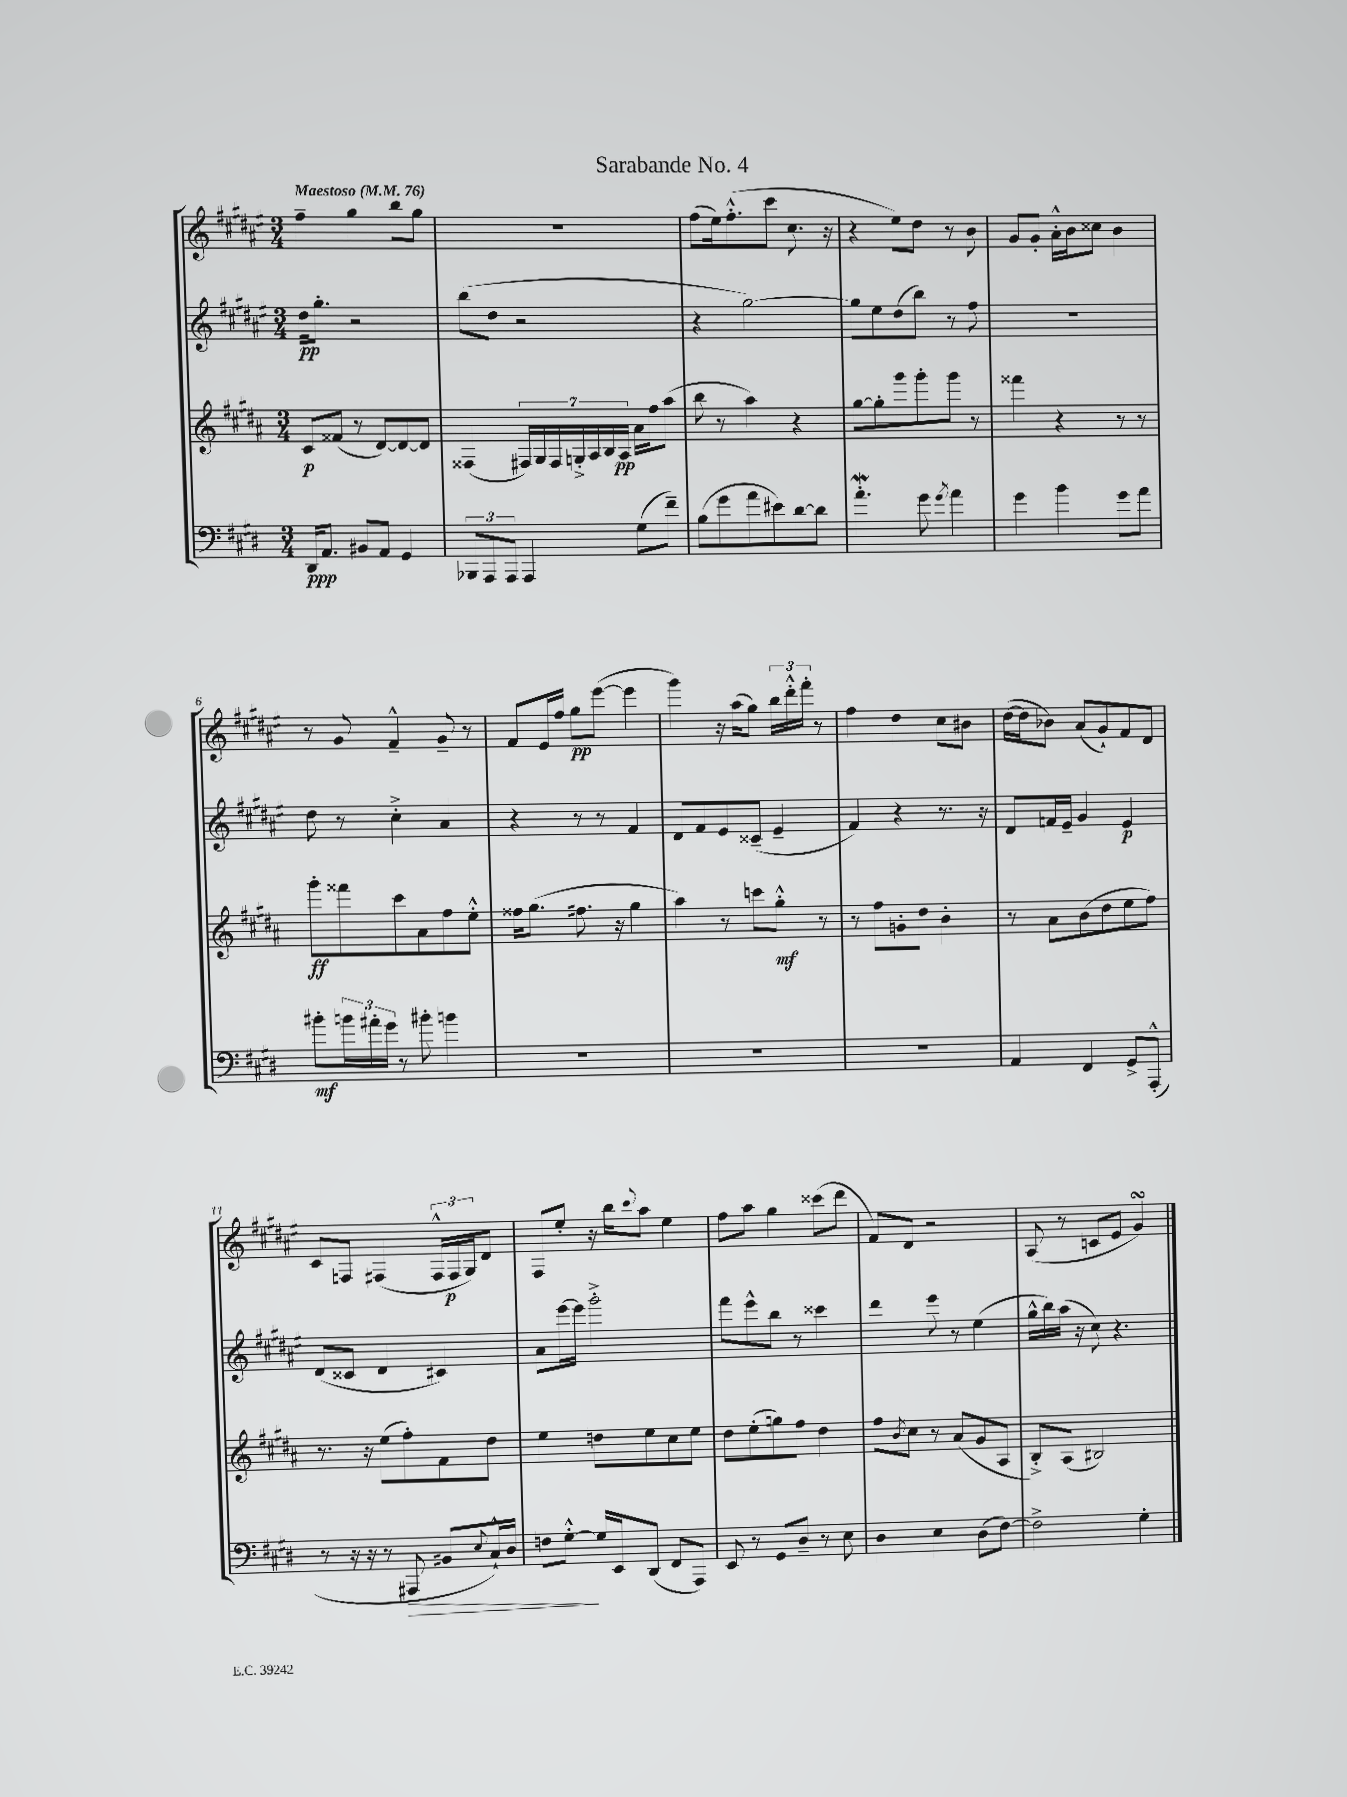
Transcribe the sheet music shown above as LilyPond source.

\header { title = "Sarabande No. 4" }
<<
\new StaffGroup <<
\new Staff = "s0" {
    \clef treble \key fis \major \numericTimeSignature \time 3/4 \tempo "Maestoso" 4 = 76
    fis''4-- gis''4 b''8 gis''8 |
    R2. |
    fis''8( eis''16) fis''8.-.-^( cis'''8 cis''8. r16 |
    r4 eis''8) dis''8 r8 b'8 |
    gis'8 gis'8-. ais'16-.-^ b'16 cisis''8 b'4 |
    r8 gis'8 fis'4---^ gis'8-- r8 |
    fis'8 eis'16 fis''16 gis''8\pp eis'''8~( eis'''4 |
    gis'''4) r16 ais''16( gis''8) \tuplet 3/2 { b''16 dis'''16-.-^ fis'''16-. } r8 |
    fis''4 dis''4 cis''8 bis'8 |
    dis''16~( dis''16 bes'8) ais'8( gis'8-!) fis'8 dis'8 |
    cis'8 f8 fis4( \tuplet 3/2 { fis16-^ fis16\p gis16) } dis'8 |
    fis8 eis''8-. r16 b''16 \appoggiatura { cis'''8 } ais''8 eis''4 |
    fis''8 ais''8 gis''4 cisis'''8( dis'''8 |
    fis'8) dis'8 r2 |
    ais8( r8 c'8 eis'8 gis'4\turn) \bar "|." |
}
\new Staff = "s1" {
    \clef treble \key fis \major \numericTimeSignature \time 3/4
    dis''16\pp gis''8.-. r2 |
    b''8( dis''8 r2 |
    r4 gis''2~) |
    gis''8 eis''8 dis''8( b''8) r8 fis''8 |
    R2. |
    dis''8 r8 cis''4-.-> ais'4 |
    r4 r8 r8 fis'4 |
    dis'8 fis'8 eis'8 cisis'8--( eis'4-- |
    fis'4) r4 r8. r16 |
    dis'8 f'16 eis'16-- gis'4 eis'4\p |
    dis'8( cisis'8 dis'4 cis'4) |
    ais'8 eis'''16~ eis'''16 gis'''2-.-> |
    fis'''8 eis'''8-^ b''8 r8 cisis'''4 |
    dis'''4 eis'''8 r8 eis''4( |
    gis''16-^ b''16) ais''16( r16 cis''8) r4. \bar "|." |
}
\new Staff = "s2" {
    \clef treble \key b \major \numericTimeSignature \time 3/4
    cis'8\p fisis'8( r8 dis'8~) dis'8~ dis'8 |
    fisis4( \tuplet 7/4 { fis16) gis16 fis16 g16-.-> ais16 b16 ais16\pp } ais'16 fis''16 ais''8( |
    b''8 r8 ais''4) r4 |
    gis''8~ gis''8-. gis'''8 gis'''8-. gis'''8 r8 |
    fisis'''4 r4 r8 r8 |
    gis'''8-.\ff fisis'''8 cis'''8 ais'8 fis''8 e''8-.-^ |
    fisis''16 gis''8.( fis''8. r16 gis''4 |
    ais''4) r8 c'''8 gis''8-.-^\mf r8 |
    r8 fis''8 g'8-. dis''8 b'4-. |
    r8 ais'8 b'8( dis''8 e''8 fis''8) |
    r8. r16 e''8( fis''8-.) fis'8 dis''8 |
    e''4 d''8 e''8 cis''8 e''8 |
    dis''8 e''8-.( g''8) fis''8 dis''4 |
    fis''8 \acciaccatura { b'8 } cis''8 r8 ais'8( gis'8 ais8 |
    b8-.->) ais8( bis2) \bar "|." |
}
\new Staff = "s3" {
    \clef bass \key e \major \numericTimeSignature \time 3/4
    dis,16\ppp a,8. bis,8 a,8 gis,4 |
    \tuplet 3/2 { bes,,8 a,,8 a,,8 } a,,4 gis8( fis'8--) |
    b8( gis'8 a'8 eis'8) dis'8~ dis'8 |
    a'4.-.\mordent gis'8 \acciaccatura { gis'8 } a'4 |
    gis'4 b'4 gis'8 a'8 |
    bis'8-.\mf \tuplet 3/2 { b'16 ais'16-. gis'16 } r8 bis'8-. b'4 |
    R2. |
    R2. |
    R2. |
    a,4 fis,4 gis,8-> a,,8-.-^( |
    r8 r16 r16 r8 ais,,8\> bis,8 \appoggiatura { e8 } cis16-!-^) dis16 |
    f8 gis8~-.-^\! gis16 e,16 dis,8( fis,8 a,,8) |
    e,8 r8 gis,8 dis8-- r8 e8 |
    dis4 e4 dis8( fis8~) |
    fis2-> gis4-. \bar "|." |
}
>>
>>
